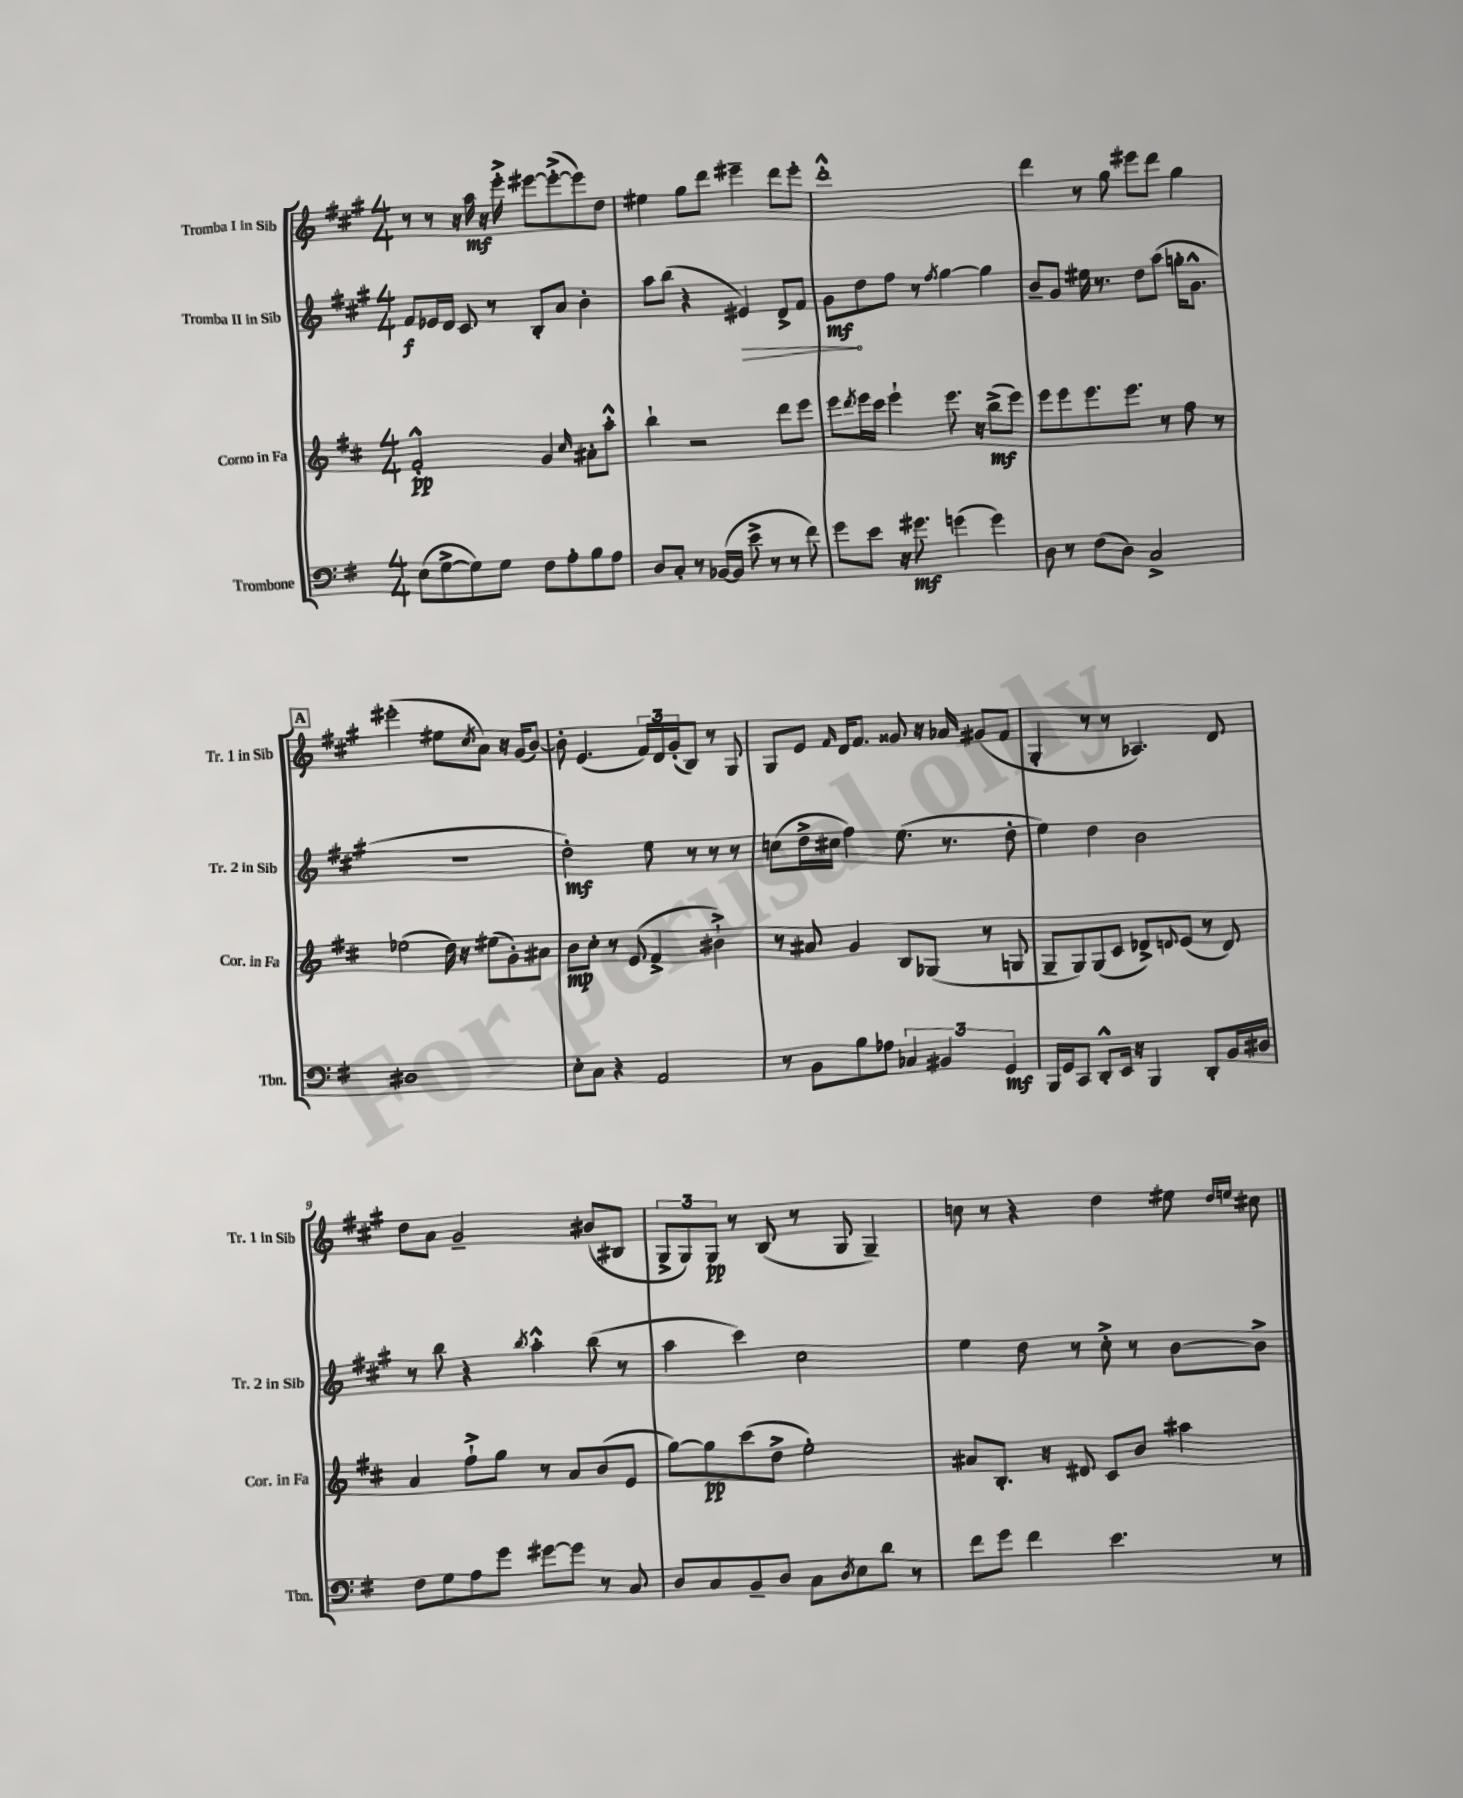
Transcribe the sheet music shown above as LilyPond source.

<<
\new StaffGroup <<
\new Staff = "s0" \with { instrumentName = "Tromba I in Sib" shortInstrumentName = "Tr. 1 in Sib" } {
    \clef treble \key a \major \numericTimeSignature \time 4/4
    r8 r8 r16 a''16\mf r16 e'''16-.-> eis'''8~ eis'''8~-.->( eis'''8) d''8 |
    eis''4 gis''8 d'''8 eis'''4-- d'''8 eis'''8-. |
    d'''1-.-^ |
    d'''4 r8 gis''8 eis'''8 d'''8 gis''4 |
    \mark \markup { \box "A" } eis'''2-.( eis''8 \acciaccatura { cis''8 } a'8) r16 gis'16( b'8~) |
    b'8-. e'4.( \tuplet 3/2 { fis'16) d'16 gis'16-.( } b8) r8 gis8 |
    gis8 e'8 \grace { fis'16 } d'16 fis'8. gisis'8 r16 aes'16 gis'8( fis'8 |
    gis4-. r8 r8 aes4.) d'8 |
    d''8 a'8 gis'2-- bis'8( bis8 |
    \tuplet 3/2 { gis8-> gis8) gis8\pp } r8 b8( r8 gis8 gis4--) |
    c''8 r8 r4 d''4 eis''8 \grace { d''16 e''16 } cis''8 \bar "|." |
}
\new Staff = "s1" \with { instrumentName = "Tromba II in Sib" shortInstrumentName = "Tr. 2 in Sib" } {
    \clef treble \key a \major \numericTimeSignature \time 4/4
    fis'8\f ees'16 d'16 cis'8 r8 b8-. a'8 b'4-. |
    a''8 b''8( r4 \once \override Hairpin.circled-tip = ##t eis'4\>) d'8-> fis'8 |
    gis'8\mf\! d''8 fis''8 r8 \acciaccatura { fis''8 } gis''4~ gis''4 |
    b'8-- gis'8 eis''16 r8. d''8 a''8( g''16-. gis'8.-^ |
    \mark \markup { \box "A" } R1 |
    d''2-.\mf) e''8 r8 r8 r8 |
    c''8( d''16-> cis''16 fis''4) e''8.( r8. d''8-. |
    e''4) d''4 b'2 |
    r8 b''8 r4 \acciaccatura { b''8 } a''4-.-^ b''8( r8 |
    a''4 cis'''4) cis''2 |
    e''4 d''8 r8 cis''8-.-> r8 b'8~ b'8-> \bar "|." |
}
\new Staff = "s2" \with { instrumentName = "Corno in Fa" shortInstrumentName = "Cor. in Fa" } {
    \clef treble \key d \major \numericTimeSignature \time 4/4
    fis'2-.-^\pp g'4 \grace { cis''16 } ais'8-. a''8-.-^ |
    b''4-! r2 d'''8 e'''8 |
    e'''8 \acciaccatura { d'''8 } e'''16 cis'''16 e'''4-! e'''8. r16 b''8->\mf( e'''8) |
    e'''8 e'''8 e'''8. e'''8. r8 fis''8 r8 |
    \mark \markup { \box "A" } ees''2( d''16) r16 eis''8( g'8-.) ais'8 |
    b'8\mp cis''8-. r8 e'8( fis'4-> bis'4-!->) |
    r8 ais'8 g'4 b8 ges8( r8 g8 |
    g8-- g8) g8( cis'8 des'8->) \appoggiatura { d'8 } e'8( r8 d'8) |
    a'4 fis''8-!-> g''8 r8 a'8 b'8( e'8 |
    g''8~) g''8\pp cis'''8( d''8-> e''2-.) |
    ais'8 b8.-. r16 dis'8 cis'8 b'8 ais''4 \bar "|." |
}
\new Staff = "s3" \with { instrumentName = "Trombone" shortInstrumentName = "Tbn." } {
    \clef bass \key g \major \numericTimeSignature \time 4/4
    e8( g8~-> g8) g8 fis8 a8-. b8 a8 |
    d8 c8-. r8 bes,16~( bes,16 e'8-> r8 r8 fis'8) |
    g'8 e'8 r16 gis'8.\mf g'4( g'4) |
    d8 r8 fis8( d8) c2-> |
    \mark \markup { \box "A" } dis1 |
    e8-. c8 r4 a,2 |
    r8 b,8 b8 aes8 \tuplet 3/2 { ces4 bis,4 g,4\mf } |
    b,,16 g,16 c,8 d,8-.-^ e,16 r16 b,,4 d,8-. b,16 dis16 |
    fis8 g8 a8 g'8 gis'8~ gis'8 r8 c8 |
    d8 c8 b,8-- d8 c8 \acciaccatura { d8 } e8 d'8 r8 |
    fis'8 g'8 fis'4 e'4. r8 \bar "|." |
}
>>
>>
